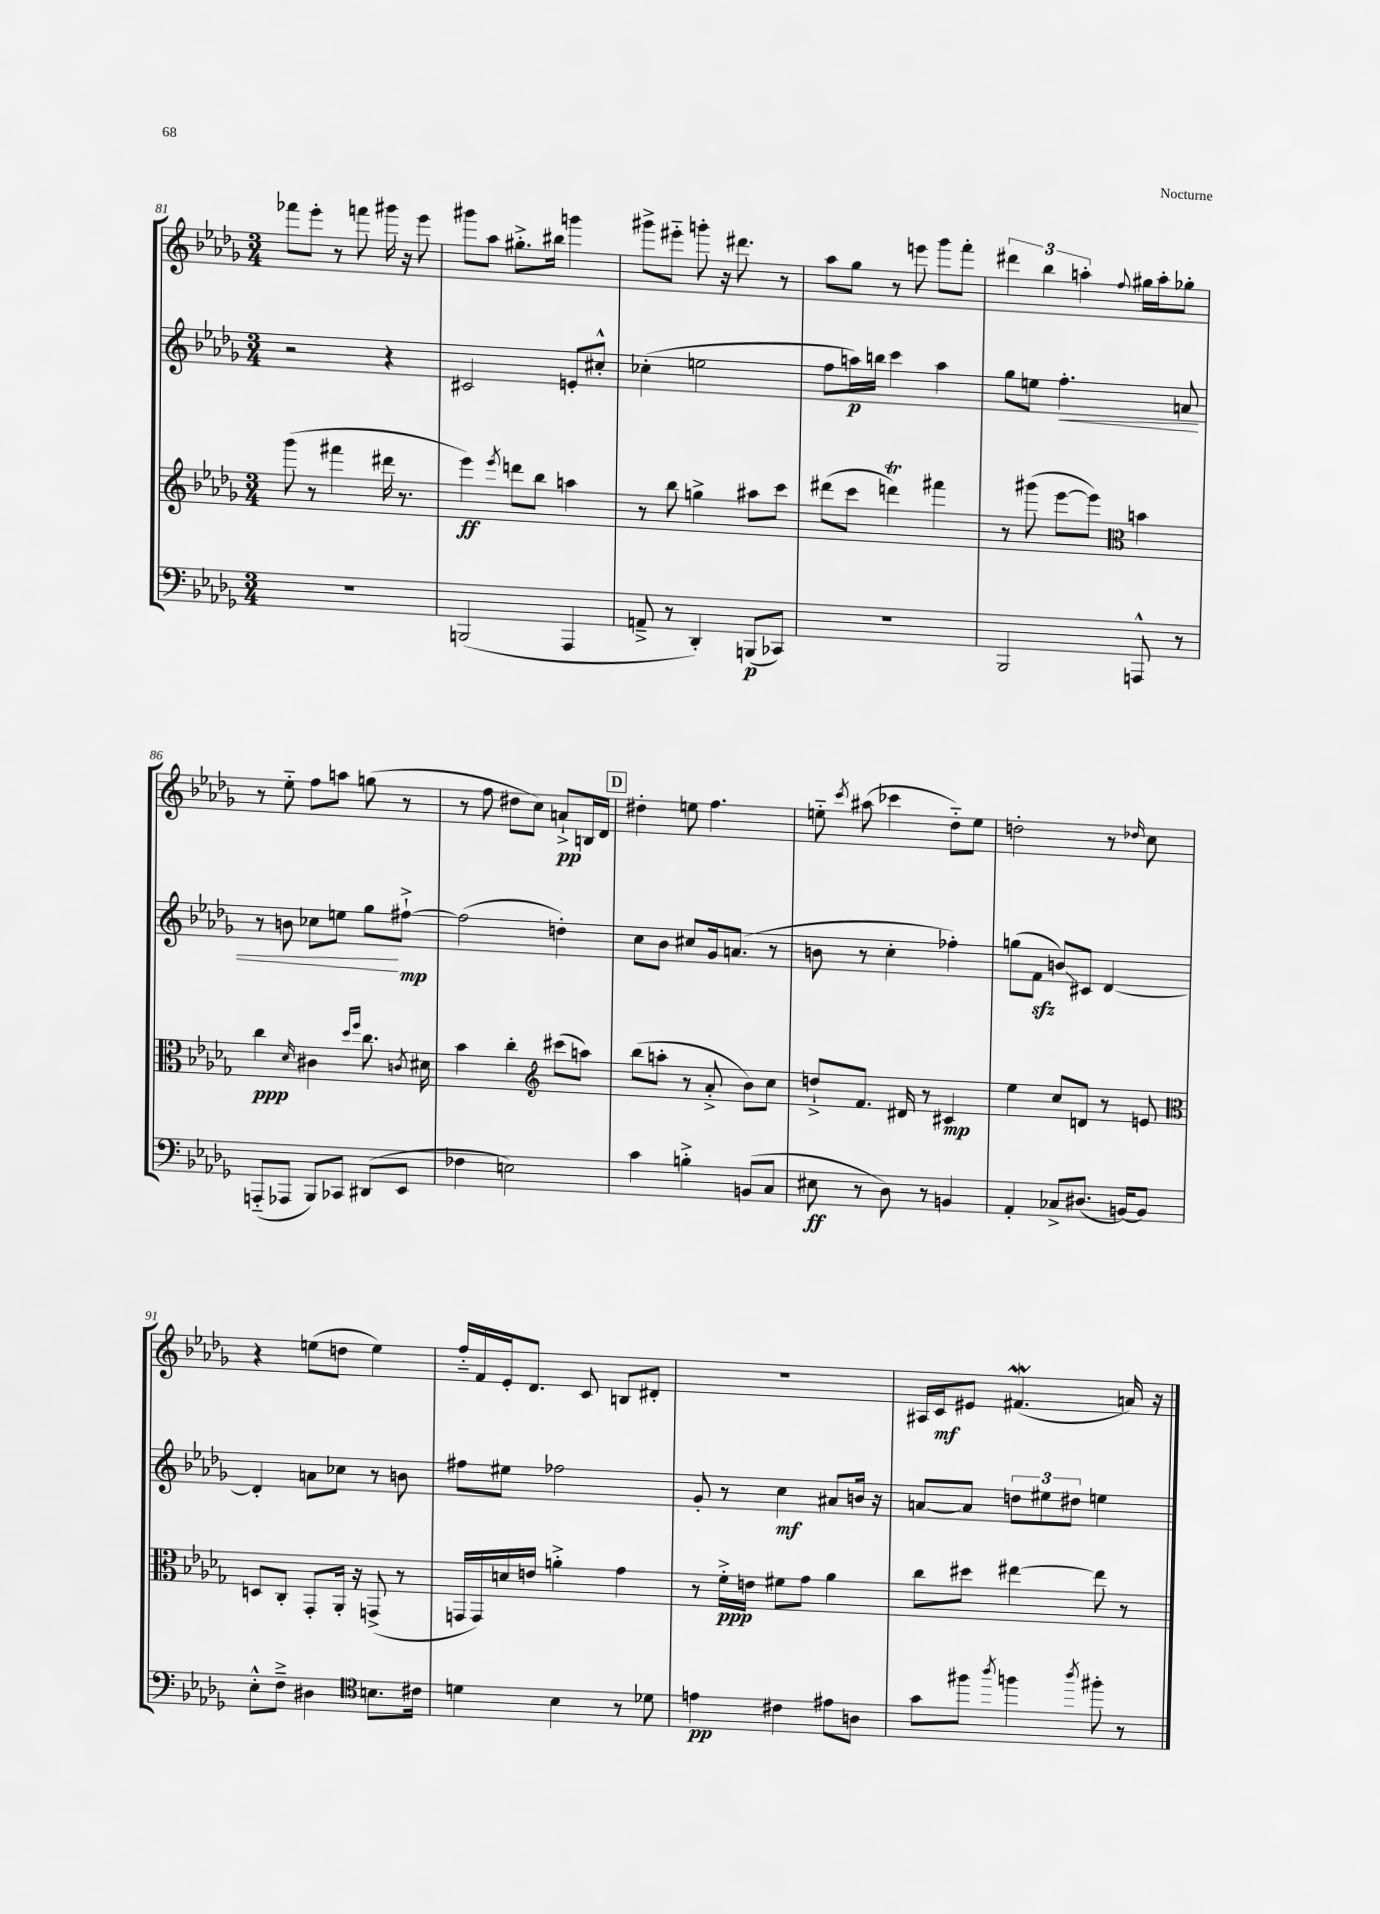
<<
\new StaffGroup <<
\new Staff = "s0" {
    \clef treble \key des \major \numericTimeSignature \time 3/4
    \autoBeamOff fes'''8[ ees'''8]-. r8 f'''8 gis'''16 r16 ees'''8 |
    gis'''8[ aes''8] gis''8.[-.-> bis''16] g'''4 |
    gis'''8[-> eis'''8]-_ g'''8-. r16 dis'''8. r8 |
    aes''8[ ges''8] r8 e'''8 ges'''8[ f'''8]-. |
    \tuplet 3/2 { dis'''4 bes''4 a''4-. } \appoggiatura { f''8 } gis''16[ a''16-. ges''8]-. |
    r8 ees''8-_ f''8[ a''8] g''8( r8 |
    r8 f''8 dis''8[ c''8]) a'8[-!->\pp b16 des'16] |
    \mark \markup { \box "D" } dis''4-. e''8 f''4. |
    e''8-_ \acciaccatura { c'''8 } ais''8( ces'''4 des''8[-_) e''8] |
    d''2-. r8 \grace { des''16 } c''8 |
    r4 e''8[( d''8] e''4) |
    f''16[-_ f'16 ees'16-. des'8.] c'8 b8[ dis'8]-. |
    R2. |
    ais16[ c'16\mf eis'8] fis'4.\mordent( a'16) r16 \bar "|." |
}
\new Staff = "s1" {
    \clef treble \key des \major \numericTimeSignature \time 3/4
    \autoBeamOff r2 r4 |
    cis'2 e'8[-. cis''8]-.-^ |
    ces''4-.( e''2 |
    f''8[ a''16\p) b''16] c'''4 a''4 |
    ges''8[ e''8] f''4.-.\< a'8 |
    r8 b'8 ces''8[ e''8] ges''8[\! fis''8]~-!->\mp |
    fis''2( d''4-.) |
    \mark \markup { \box "D" } c''8[ bes'8] cis''8[ ges'16 a'8.]( r8 |
    b'8 r8 c''4-. fes''4-.) |
    g''8[( f'8]\sfz b'8[\glissando) cis'8] des'4~ |
    des'4-. a'8[ ces''8] r8 b'8 |
    fis''8[ eis''8] fes''2 |
    ges'8-. r8 c''4\mf ais'8[ b'16] r16 |
    a'8[~ a'8] \tuplet 3/2 { d''8[ eis''8 dis''8] } e''4 \bar "|." |
}
\new Staff = "s2" {
    \clef treble \key des \major \numericTimeSignature \time 3/4
    \autoBeamOff ges'''8( r8 fis'''4 dis'''16 r8. |
    ees'''4\ff) \acciaccatura { ees'''8 } d'''8[ bes''8] a''4 |
    r8 bes''8 g''4-> ais''8[ c'''8] |
    dis'''8[( c'''8] d'''4\trill) fis'''4 |
    r8 gis'''8( ees'''8[~ ees'''8]) \clef alto b'4 |
    c''4\ppp \grace { des'16 } cis'4 \grace { des''16[ f''16] } c''8. \acciaccatura { c'8 } dis'16 |
    bes'4 c''4-. \clef treble cis'''8[( a''8]) |
    \mark \markup { \box "D" } bes''8[( a''8]-. r8 aes'8-.-> bes'8[) c''8] |
    d''8[-!-> f'8.] dis'16 r8 cis'4\mp |
    ees''4 c''8[ d'8] r8 e'8 |
    \clef alto d8[ c8]-. ges,8[-. aes,16]-. r16 g,8->( r8 |
    g,16[ g,16) d'16 e'16] a'4-.-> ges'4 |
    r8 f'16[-.->\ppp e'16] fis'8[ ges'8] aes'4 |
    c''8[ dis''8] eis''4~ eis''8 r8 \bar "|." |
}
\new Staff = "s3" {
    \clef bass \key des \major \numericTimeSignature \time 3/4
    \autoBeamOff R2. |
    b,,2( aes,,4 |
    a,8---> r8 des,4-.) b,,8[\p( ces,8]) |
    R2. |
    bes,,2 a,,8-^ r8 |
    a,,8[-_( aes,,8] bes,,8[) ces,8] dis,8[( ees,8] |
    fes4 e2) |
    \mark \markup { \box "D" } c'4 b4-.-> b,8[( c8] |
    eis8\ff r8 des8) r8 b,4 |
    aes,4-. ces8[-> dis8.]( b,16[~) b,8] |
    ees8[-.-^ f8]---> dis4 \clef tenor b8.[ cis'16] |
    d'4 bes4 r8 des'8 |
    e'4\pp cis'4 eis'8[ a8] |
    ges'8[ fis''8] \acciaccatura { aes''8 } f''4 \acciaccatura { aes''8 } fis''8-. r8 \bar "|." |
}
>>
>>
\layout { \context { \Score currentBarNumber = #81 } }
